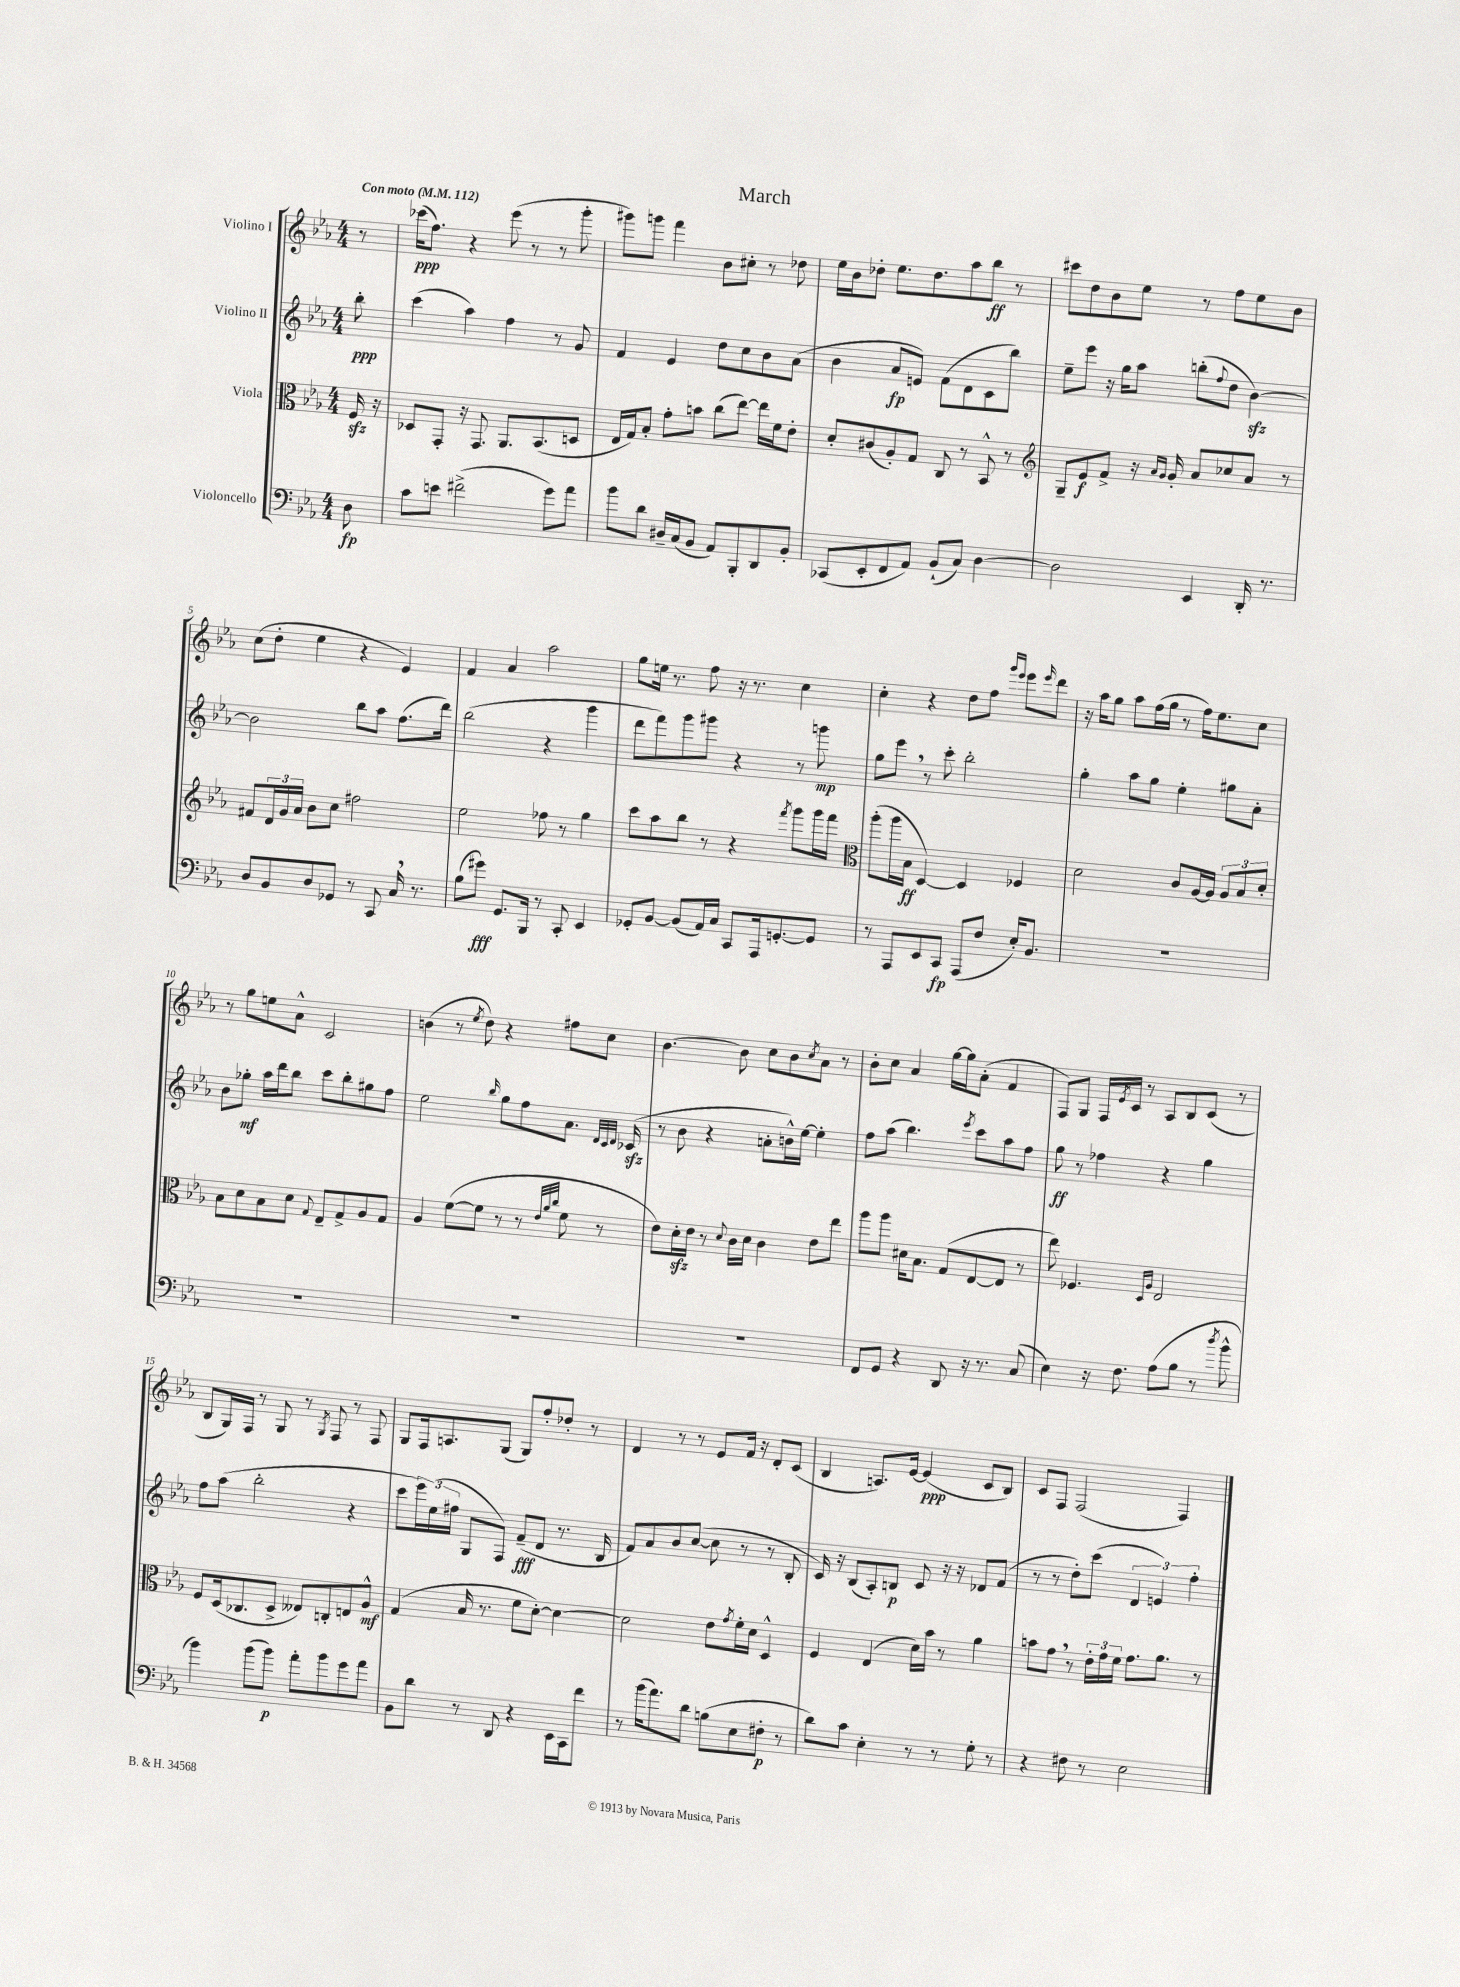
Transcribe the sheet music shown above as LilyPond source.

\header { title = "March" }
<<
\new StaffGroup <<
\new Staff = "s0" \with { instrumentName = "Violino I" } {
    \clef treble \key ees \major \numericTimeSignature \time 4/4 \partial 8 \tempo "Con moto" 4 = 112
    r8 |
    ces'''16\ppp( f''8.) r4 ees'''8( r8 r8 g'''8-. |
    gis'''8) g'''8 f'''4 bes'8 cis''8-. r8 des''8 |
    ees''16 bes'16 des''8-. ees''8. des''8. aes''8 bes''8\ff r8 |
    cis'''8 d''8 bes'8 ees''8 r8 f''8 ees''8 bes'8 |
    c''8( d''8-. ees''4 r4 ees'4) |
    f'4 aes'4 aes''2 |
    g''8 e''16 r8. f''8 r16 r8. c''4 |
    c''4-. r4 d''8 f''8 \grace { g'''16 ees'''16 } ees'''8 \grace { ees'''16 } d'''8 |
    r16 aes''16 g''8 aes''8 f''16( g''16 r8 f''16) ees''8. c''8 |
    r8 g''8 e''8 aes'8-^ c'2 |
    b'4( r8 \acciaccatura { ees''8 } d''8) r4 fis''8 c''8 |
    bes'4.~ bes'8 c''8 bes'8 \acciaccatura { c''8 } aes'8 r8 |
    bes'8-. c''8 aes'4 g''16~ g''16 aes'8-.( f'4 |
    f8) g8 f16 \acciaccatura { ees'8 } c'16 r8 aes8 bes8 c'8( r8 |
    bes8 g16) f16 r8 g8 r8 \acciaccatura { g8 } f8 r8 f8 |
    g8 f16 a8. g8( g8) f''8-. des''8-. r8 |
    d'4 r8 r8 ees'8 f'16 r16 d'8-. c'8( |
    bes4 a8.) ees'16~ ees'4\ppp( c'8 bes8) |
    c'8 f8 f2( f4) \bar "|." |
}
\new Staff = "s1" \with { instrumentName = "Violino II" } {
    \clef treble \key ees \major \numericTimeSignature \time 4/4 \partial 8
    bes''8-.\ppp |
    c'''4( aes''4) f''4 r8 g'8 |
    f'4 ees'4 d''8 c''8 bes'8 aes'8( |
    bes'4 aes'8\fp e'8) f'8( d'8 c'8 bes''8) |
    ees''8-- ees'''8 r16 g''16 aes''8 b''8-.( \appoggiatura { f''8 } d''8 bes'4~\sfz) |
    bes'2 bes''8 aes''8 f''8.( d'''16) |
    bes''2( r4 g'''4 |
    d'''8 f'''8) g'''8 gis'''8 r4 r8 g'''8\mp |
    g''8 ees'''8 \breathe r8 c'''8-. bes''2-. |
    g''4-. aes''8 g''8 ees''4-. gis''8 aes'8-. |
    bes'8 ges''8-.\mf aes''16 d'''16 bes''8 c'''8 bes''8-. gis''8 f''8 |
    ees''2 \grace { bes''16 } g''8 f''8 aes'8. \grace { d'32 c'32 d'32 } ces'16\sfz( |
    r8 bes'8 r4 a'8-. b'16-^) ees''16~ ees''4-. |
    f''8 aes''8( bes''4.) \acciaccatura { ees'''8 } c'''8 aes''8 f''8 |
    g''8\ff r8 fes''4 r4 g''4 |
    f''8 aes''8( bes''2-. r4 |
    c'''8 \tuplet 3/2 { ees'''16) ees''16( fis''16 } g8 f8) f'8--\fff( d'8 r8. bes16 |
    f'8) aes'8 bes'8 c''8~( c''8 r8 r8 bes8-. |
    c'16) r16 bes8( aes8-.) b8\p c'8 r16 r16 des'8 f'8( |
    r8 r8 d''8-.) c'''8( \tuplet 3/2 { d'4 e'4) f''4-. } \bar "|." |
}
\new Staff = "s2" \with { instrumentName = "Viola" } {
    \clef alto \key ees \major \numericTimeSignature \time 4/4 \partial 8
    f16\sfz r16 |
    des8 g,8-. r16 g,8. aes,8. bes,8.( d8 |
    ees16 g16) bes8-. g'8-. b'8 c''8( ees''8~) ees''16 f'16 ees'8-. |
    d'8-. cis'8( aes8-.) g8 c8 r8 bes,8-^ r8 |
    \clef treble g8-- ees'8\f f'8-> r16 \grace { aes'16 g'16 } g'16-. aes'8 ces''8 aes'8 r8 |
    fis'8 \tuplet 3/2 { d'16 g'16 aes'16 } bes'8 c''8 fis''2 |
    ees''2 fes''8 r8 g''4 |
    c'''8 aes''8 bes''8 r8 r4 \acciaccatura { f'''8 } g'''8 g'''16 f'''16 |
    \clef alto aes''8-.( aes''16 bes16\ff d4~) d4 fes4 |
    d'2 c'8 aes16~ aes16 \tuplet 3/2 { aes8 bes8 d'8-. } |
    bes8 d'8 bes8 d'8 \appoggiatura { g8 } ees8-- g8-> aes8 g8 |
    aes4 f'8~( f'8 r8 r8 \grace { ees'32 aes'32 c''32 } f'8 r8 |
    ees'8) d'16-.\sfz ees'16 r8 \appoggiatura { d'8 } c'16 d'16 c'4 ees'8 ees''8 |
    aes''8 aes''8 dis'16 bes8. g8( ees8~ ees8 r8 |
    ees''8) fes4. \grace { d16 aes16 } ees2 |
    f8 d16( ces8. d8-> eeses8) c8-. e8 aes8-^\mf |
    g4( bes16 r8. f'8 d'8~-.) d'4~ |
    d'2 ees'8 \acciaccatura { g'8 } f'16-. d'16 d4-^ |
    f4 ees4( d'16) bes'16 r8 aes'4 |
    b'8 g'8 \breathe r8 \tuplet 3/2 { ees'16-. g'16 f'16 } g'8. aes'8. r8 \bar "|." |
}
\new Staff = "s3" \with { instrumentName = "Violoncello" } {
    \clef bass \key ees \major \numericTimeSignature \time 4/4 \partial 8
    d8\fp |
    c'8 e'8 fis'2->( g'8) aes'8 |
    bes'8 d'8 dis16-- c16( bes,8 aes,8) bes,,8-. d,8 bes,8-. |
    ces,8( ees,8-. f,8 aes,8) bes,8-!( c8) d4~ |
    d2 ees,4 d,16-. r8. |
    d8 bes,8 d8 ges,8 r8 c,8 c16 \breathe r8. |
    bes8( gis'8\fff) g,8. bes,,16 r8 c,8-. ees,4 |
    ges,8-. bes,8~ bes,8( aes,16) c16 c,8 aes,,16 g,8.~-. g,8 |
    r8 aes,,8 ees,8 c,8\fp aes,,8( f8 ees16-.) bes,8. |
    R1 |
    R1 |
    R1 |
    R1 |
    f,8 g,8 r4 d,8 r16 r8. c8( |
    ees4) r16 f8. aes8( bes8 r8 \acciaccatura { d''8 } bes'8-^ |
    bes'4) bes'8( bes'8\p) aes'8-. bes'8 g'8 aes'8 |
    bes,8 d'8 r8 d,8 r4 ees,16 c,16 f'8 |
    r8 bes'16( aes'8.) d'8 b8( ees8 fis8-.\p r8 |
    d'8) c'8 ees4-. r8 r8 g8-. r8 |
    r4 fis8 r8 ees2 \bar "|." |
}
>>
>>
